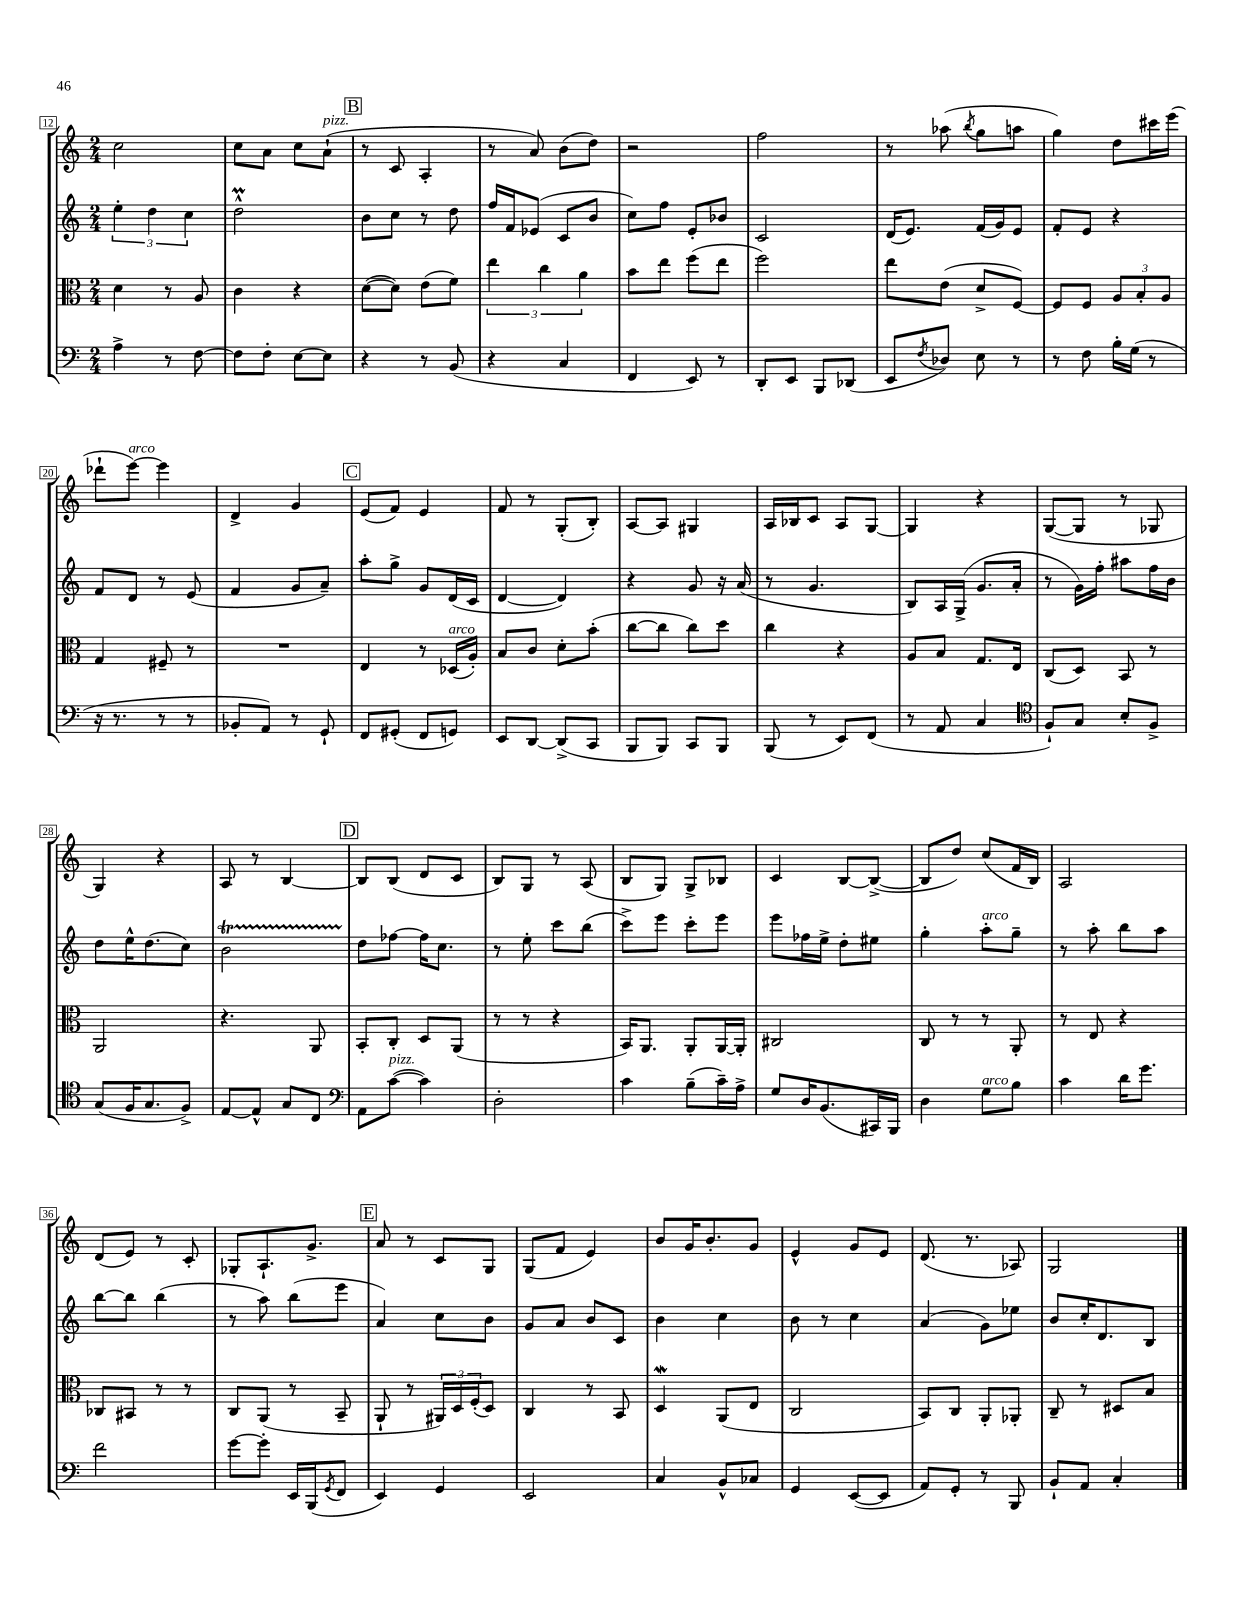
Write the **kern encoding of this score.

**kern	**kern	**kern	**kern
*staff4	*staff3	*staff2	*staff1
*clefF4	*clefC3	*clefG2	*clefG2
*k[]	*k[]	*k[]	*k[]
*M2/4	*M2/4	*M2/4	*M2/4
4A^	4d	6ee'	2cc
.	.	6dd	.
8r	8r	.	.
.	.	6cc	.
[8F	8A	.	.
=	=	=	=
8F]	4c	2dd^^	8cc
8F'	.	.	8a
[8E	4r	.	8cc
8E]	.	.	(8a`
=	=	=	=
4r	([8d	8b	8r
.	8d])	8cc	8c
8r	(8e	8r	4A'
(8BB	8f)	8dd	.
=	=	=	=
4r	6ee	16ff	8r
.	.	16f	.
.	.	(8e-	8a)
.	6cc	.	.
4C	.	8c	(8b
.	6a	.	.
.	.	8b	8dd)
=	=	=	=
4FF	8b	8cc)	2r
.	8ee	8ff	.
8EE)	(8ff	8e'	.
8r	8ee	8b-	.
=	=	=	=
8DD'	2ff)	2c	2ff
8EE	.	.	.
8BBB	.	.	.
(8DD-	.	.	.
=	=	=	=
8EE	8ee	(16d	8r
.	.	8.e)	.
8qF	.	.	.
8D-)	(8e	.	(8aa-
.	.	.	8qbb
8E	8d^	(16f	8gg
.	.	16g)	.
8r	[8F)	8e	8aa
=	=	=	=
8r	8F]	8f'	4gg)
8F	8F	8e	.
16B'	12A	4r	8dd
(16G	.	.	.
.	12B'	.	.
8r	.	.	16ccc#
.	12A	.	.
.	.	.	(16eee
=	=	=	=
16r	4G	8f	8ddd-`
8.r	.	.	.
.	.	8d	[8eee)
8r	8F#~	8r	4eee]
8r	8r	(8e	.
=	=	=	=
8BB-'	2r	4f	4d^
8AA)	.	.	.
8r	.	8g	4g
8GG`	.	8a~)	.
=	=	=	=
8FF	4E	8aa'	(8e
(8GG#'	.	8gg^	8f)
8FF	8r	8g	4e
8GG)	(16D-	(16d	.
.	16A')	16c	.
=	=	=	=
8EE	8B	[4d	8f
[8DD	8c	.	8r
(8DD^]	8d'	4d])	(8G'
8CC	(8b'	.	8B')
=	=	=	=
8BBB	[8cc	4r	[8A
8BBB)	8cc]	.	8A]
8CC	8cc)	8g	4G#
8BBB	8dd	16r	.
.	.	(16a	.
=	=	=	=
(8BBB	4cc	8r	16A
.	.	.	16B-
8r	.	4.g	8c
8EE)	4r	.	8A
(8FF	.	.	[8G
=	=	=	=
8r	8A	8B)	4G]
8AA	8B	16A	.
.	.	(16G^	.
4C	8.G	8.g	4r
.	16E	16a'	.
=	=	=	=
*clefC4	*	*	*
8F`)	(8C	8r	([8G
8G	8D)	16g)	8G]
.	.	16ff'	.
8B'	8BB	8aa#	8r
8F^	8r	16ff	8G-
.	.	16b	.
=	=	=	=
(8G	2AA	8dd	4G)
16F	.	16ee^^	.
8.G	.	(8.dd	.
.	.	.	4r
8F^)	.	8cc)	.
=	=	=	=
[8E	4.r	2b	8A
8E^^]	.	.	8r
8G	.	.	[4B
8C	8AA	.	.
=	=	=	=
*clefF4	*	*	*
8AA	8BB'	8dd	8B]
([8c	8C'	[8ff-	(8B
4c])	8D	16ff-]	8d
.	.	8.cc	.
.	(8AA	.	8c
=	=	=	=
2D'	8r	8r	8B)
.	8r	8ee'	8G
.	4r	8ccc	8r
.	.	(8bb	(8A
=	=	=	=
4c	16BB)	8ccc^)	8B
.	8.AA	.	.
.	.	8eee	8G)
(8B~	8AA'	8ccc'	8G^
16c~)	[16AA	8eee	8B-
16A^	16AA']	.	.
=	=	=	=
8G	2C#	8eee	4c
16D	.	16ff-	.
(8.BB	.	16ee^	.
.	.	8dd'	[8B
16CC#)	.	8ee#	(8B^_
16BBB	.	.	.
=	=	=	=
4D	8C	4gg'	8B]
.	8r	.	8dd)
8G	8r	8aa'	(8cc
8B	8AA'	8gg~	16f
.	.	.	16B)
=	=	=	=
4c	8r	8r	2A
.	8E	8aa'	.
16d	4r	8bb	.
8.g	.	.	.
.	.	8aa	.
=	=	=	=
2f	8C-	[8bb	(8d
.	8BB#	8bb]	8e)
.	8r	(4bb	8r
.	8r	.	8c'
=	=	=	=
[8g	8C	8r	8G-'
8g']	(8AA	8aa)	8.A`
16EE	8r	(8bb	.
(16BBB	.	.	8.g^
8qGG	.	.	.
8FF	8BB~	8eee	.
=	=	=	=
4EE)	8AA`	4a)	8a
.	8r	.	8r
4GG	24AA#)	8cc	8c
.	24D	.	.
.	(24F'	.	.
.	8D)	8b	8G
=	=	=	=
2EE	4C	8g	(8G
.	.	8a	8f
.	8r	8b	4e)
.	8BB	8c	.
=	=	=	=
4C	4D	4b	8b
.	.	.	16g
.	.	.	8.b'
8BB^^	(8AA	4cc	.
8C-	8E	.	8g
=	=	=	=
4GG	2C	8b	4e^^
.	.	8r	.
([8EE	.	4cc	8g
8EE]	.	.	8e
=	=	=	=
8AA)	8BB)	(4a	(8.d
8GG'	8C	.	.
.	.	.	8.r
8r	8AA'	8g)	.
8BBB	8AA-'	8ee-	8A-)
=	=	=	=
8BB`	8C~	8b	2G
8AA	8r	16cc'	.
.	.	8.d	.
4C'	8D#	.	.
.	8B	8B	.
==	==	==	==
*-	*-	*-	*-
